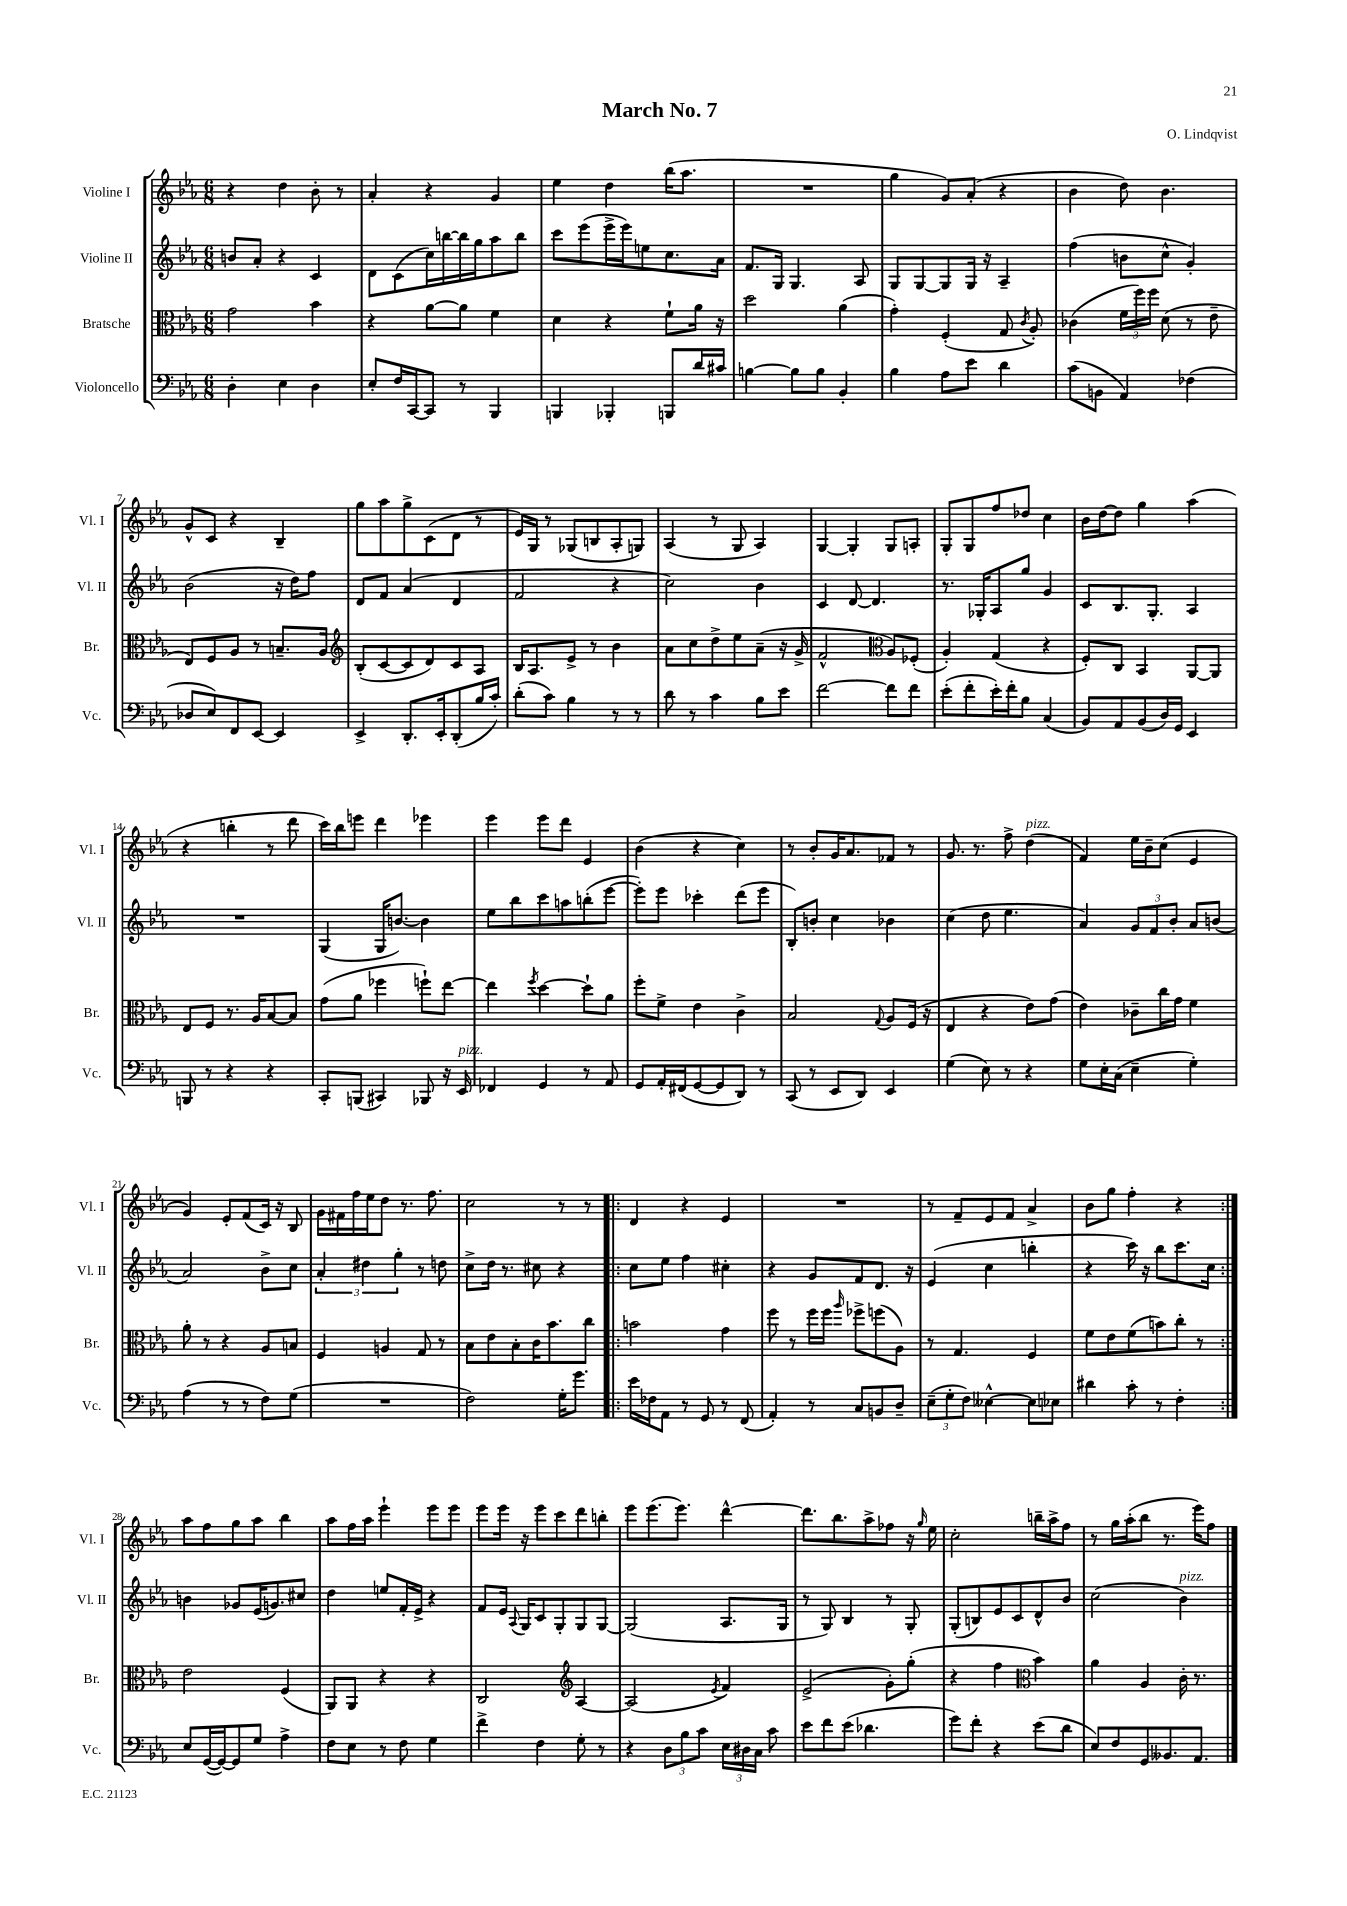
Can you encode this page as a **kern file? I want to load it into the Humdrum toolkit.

**kern	**kern	**kern	**kern
*staff4	*staff3	*staff2	*staff1
*clefF4	*clefC3	*clefG2	*clefG2
*k[b-e-a-]	*k[b-e-a-]	*k[b-e-a-]	*k[b-e-a-]
*M6/8	*M6/8	*M6/8	*M6/8
4D'	2g	8b	4r
.	.	8a-'	.
4E-	.	4r	4dd
4D	4b-	4c	8b-'
.	.	.	8r
=	=	=	=
8E-'	4r	8d	4a-'
16F	.	(8c	.
[16CC	.	.	.
8CC]	[8a-	16cc)	4r
.	.	[16bb	.
8r	8a-]	16bb]	.
.	.	16gg	.
4BBB-	4f	8aa-	4g
.	.	8bb	.
=	=	=	=
4BBB	4d	8ccc	4ee-
.	.	(8eee-	.
4BBB-'	4r	16eee-^	4dd
.	.	16eee-)	.
.	.	8ee	.
8BBB	8f`	8.cc	(16bb-
.	.	.	8.aa-
16d	16a-	.	.
16c#	16r	16a-	.
=	=	=	=
[4B	2dd	8.f	2.r
.	.	16G	.
8B]	.	4.G	.
8B	.	.	.
4BB-'	(4a-	.	.
.	.	8A-	.
=	=	=	=
4B-	4g')	8G	4gg
.	.	[8G	.
8A-	(4F'	8G]	8g)
8e-	.	16G	(8a-'
.	.	16r	.
4d	8G	4A-~	4r
.	8qc	.	.
.	8A-')	.	.
=	=	=	=
(8c	(4c-	(4ff	4b-
8BB	.	.	.
4AA-)	24f	8b	8dd)
.	24ff)	.	.
.	24ff	.	.
.	(8d	8cc^^	4.b-
(4F-	8r	4g')	.
.	8e-~	.	.
=	=	=	=
8D-	8E-)	(2b-	8g^^
8E-)	8F	.	8c
8FF	8A-	.	4r
[8EE-	8r	.	.
4EE-]	8.B~	16r	4B-~
.	.	16dd)	.
.	.	8ff	.
.	16A-	.	.
=	=	=	=
*	*clefG2	*	*
4EE-^	(8B-'	8d	8gg
.	[8c	8f	8aa-
8.DD'	8c]	(4a-	8gg^
.	8d)	.	(8c
16EE-'	.	.	.
(8DD'	8c	4d	8d
16B-	8A-	.	8r
16c')	.	.	.
=	=	=	=
(8d'	16B-	2f	16e-)
.	8.A-	.	16G
8c)	.	.	8r
4B-	8e-^	.	(8G-
.	8r	.	8B
8r	4b-	4r	8A-'
8r	.	.	8G)
=	=	=	=
8d	8a-	2cc)	(4A-
8r	8cc	.	.
4c	8dd^	.	8r
.	8ee-	.	8G
8B-	(8a-~	4b-	4A-)
8e-	16r	.	.
.	16g^	.	.
=	=	=	=
[2f	2f^^	4c	[4G
.	.	[8d	4G']
.	.	4.d]	.
*	*clefC3	*	*
8f]	8A-)	.	8G
8f	(8F-'	.	8A'
=	=	=	=
(8e-'	4A-')	8.r	8G'
8f'	.	.	8G
.	.	16G-'	.
16e-')	(4G	8A-	8ff
16f'	.	.	.
8B-	.	8gg	8dd-
(4C	4r	4g	4cc
=	=	=	=
8BB-)	8F')	8c	16b-
.	.	.	[16dd
8AA-	8C	8.B-	8dd]
(8BB-	4BB-	.	4gg
.	.	8.G'	.
16D)	.	.	.
16GG	.	.	.
4EE-	[8AA-	4A-	(4aa-
.	8AA-]	.	.
=	=	=	=
8BBB	8E-	2.r	4r
8r	8F	.	.
4r	8.r	.	4bb'
.	16A-	.	.
4r	[8B-	.	8r
.	8B-]	.	8ddd
=	=	=	=
8CC'	(8g	(4G	16ccc)
.	.	.	16bb-
(8BBB	8a-	.	8eee
4CC#)	4ff-	16G	4ddd
.	.	[8.b)	.
8BBB-	8ff`)	4b]	4eee-
16r	[8ee-	.	.
16EE-	.	.	.
=	=	=	=
4FF-	4ee-]	8ee-	4eee-
.	.	8bb-	.
.	8qff	.	.
4GG	[4dd	8ccc	8eee-
.	.	8aa	8ddd
8r	8dd`]	(8bb'	4e-
8AA-	8a-	[8eee-	.
=	=	=	=
8GG	8ff'	8eee-'])	(4b-
16AA-'	8f^	8eee-	.
(16FF#	.	.	.
[8GG	4e-	4ccc-'	4r
8GG]	.	.	.
8DD)	4c^	(8ddd	4cc)
8r	.	8eee-	.
=	=	=	=
(8CC	2B-	8B-')	8r
8r	.	8b'	8b-'
8EE-	.	4cc	16g
.	.	.	8.a-
8DD)	.	.	.
.	8qqG	.	.
4EE-	8A-	4b-	8f-
.	(16F	.	8r
.	16r	.	.
=	=	=	=
(4G	4E-	(4cc	8.g
.	.	.	8.r
8E-)	4r	8dd	.
8r	.	4.ee-	8ff^
4r	8e-)	.	(4dd
.	(8g	.	.
=	=	=	=
8G	4e-)	4a-)	4f)
16E-'	.	.	.
(16C	.	.	.
4E-~	8c-~	12g	16ee-
.	.	.	16b-~
.	.	12f	.
.	16cc	.	(8cc
.	.	12b-'	.
.	16g	.	.
4G')	4f	8a-	4e-
.	.	(8b	.
=	=	=	=
(4A-	8a-'	2a-)	4g)
.	8r	.	.
8r	4r	.	8e-'
8r	.	.	(8f
8F)	8A-	8b-^	16c)
.	.	.	16r
(8G	8B	8cc	8B-
=	=	=	=
2.r	4F	6a-'	16g
.	.	.	16f#
.	.	.	16ff
.	.	6dd#	.
.	.	.	16ee-
.	4A	.	8dd
.	.	6gg'	.
.	.	.	8.r
.	8G	8r	.
.	.	.	8.ff
.	8r	8dd	.
=	=	=	=
2F)	8B-	8cc^	2cc
.	8e-	16dd	.
.	.	8.r	.
.	8B-'	.	.
.	16c	8cc#	.
.	8.b-	.	.
16G'	.	4r	8r
8.g	.	.	.
.	8cc	.	8r
=!|:	=!|:	=!|:	=!|:
16e-	2b	8cc	4d
16F-	.	.	.
8AA-	.	8ee-	.
8r	.	4ff	4r
8GG	.	.	.
8r	4g	4cc#'	4e-
(8FF	.	.	.
=	=	=	=
4AA-')	8ff	4r	2.r
.	8r	.	.
8r	16ff	8g	.
.	16ff	.	.
.	16qqaa-	.	.
8C	8ff-^	8f	.
8BB	(8ff	8.d	.
8D~	8A-)	.	.
.	.	16r	.
=	=	=	=
(12E-~	8r	(4e-	8r
12G'	.	.	.
.	4.G	.	8f~
12F)	.	.	.
[4E--^^	.	4cc	8e-
.	.	.	8f
8E--]	4F	4bb'	4a-^
8E-	.	.	.
=	=	=	=
4d#	8f	4r	8b-
.	8e-	.	8gg
8c'	(8f	16ccc)	4ff'
.	.	16r	.
8r	8b)	8bb-	.
4F'	8cc'	8.ccc	4r
.	8r	.	.
.	.	16cc	.
=:|!	=:|!	=:|!	=:|!
8E-	2e-	4b	8aa-
([16GG	.	.	8ff
16GG_)	.	.	.
8GG]	.	8g-	8gg
8G	.	(16e-	8aa-
.	.	8.g)	.
4A-^	(4F	.	4bb-
.	.	8cc#	.
=	=	=	=
8F	8AA-)	4dd	8aa-
8E-	8AA-	.	16ff
.	.	.	16aa-
8r	4r	8ee	4eee-`
8F	.	16f'	.
.	.	16e-^	.
4G	4r	4r	8eee-
.	.	.	8eee-
=	=	=	=
4f^	2C	8f	8eee-
.	.	16e-	16eee-
.	.	8qqA-	.
.	.	16G	16r
4F	.	8c	8eee-
.	.	8G'	8ccc
*	*clefG2	*	*
8G'	[4A-	8G	8ddd
8r	.	[8G	8bb'
=	=	=	=
4r	(2A-]	(2G]	8eee-
.	.	.	(8.eee-
12D	.	.	.
.	.	.	8.eee-)
12B-	.	.	.
12c	.	.	.
.	8qe-	.	.
24E-	4f)	8.A-	[4ddd^^
24D#	.	.	.
24C	.	.	.
8c	.	.	.
.	.	16G	.
=	=	=	=
8e-	(2e-^	8r	8.ddd]
8f	.	8G)	.
.	.	.	8.bb-
(8e-	.	4B-	.
4.d-	.	.	8aa-^
.	8g')	8r	8ff-
.	(8gg'	8G'	16r
.	.	.	16qqgg
.	.	.	16ee-
=	=	=	=
8g)	4r	(8G'	2cc'
8f'	.	8B)	.
4r	4ff	8e-	.
.	.	8c	.
*	*clefC3	*	*
(8e-	4b-)	8d^^	16bb~
.	.	.	16aa-^
8d	.	8b-	8ff
=	=	=	=
8E-)	4a-	(2cc	8r
8F	.	.	16gg
.	.	.	(16aa-'
8GG	4A-	.	8bb-
8.BB--	.	.	8.r
.	16c'	4b-)	.
8.AA-	8.r	.	16eee-)
.	.	.	8ff
==	==	==	==
*-	*-	*-	*-
